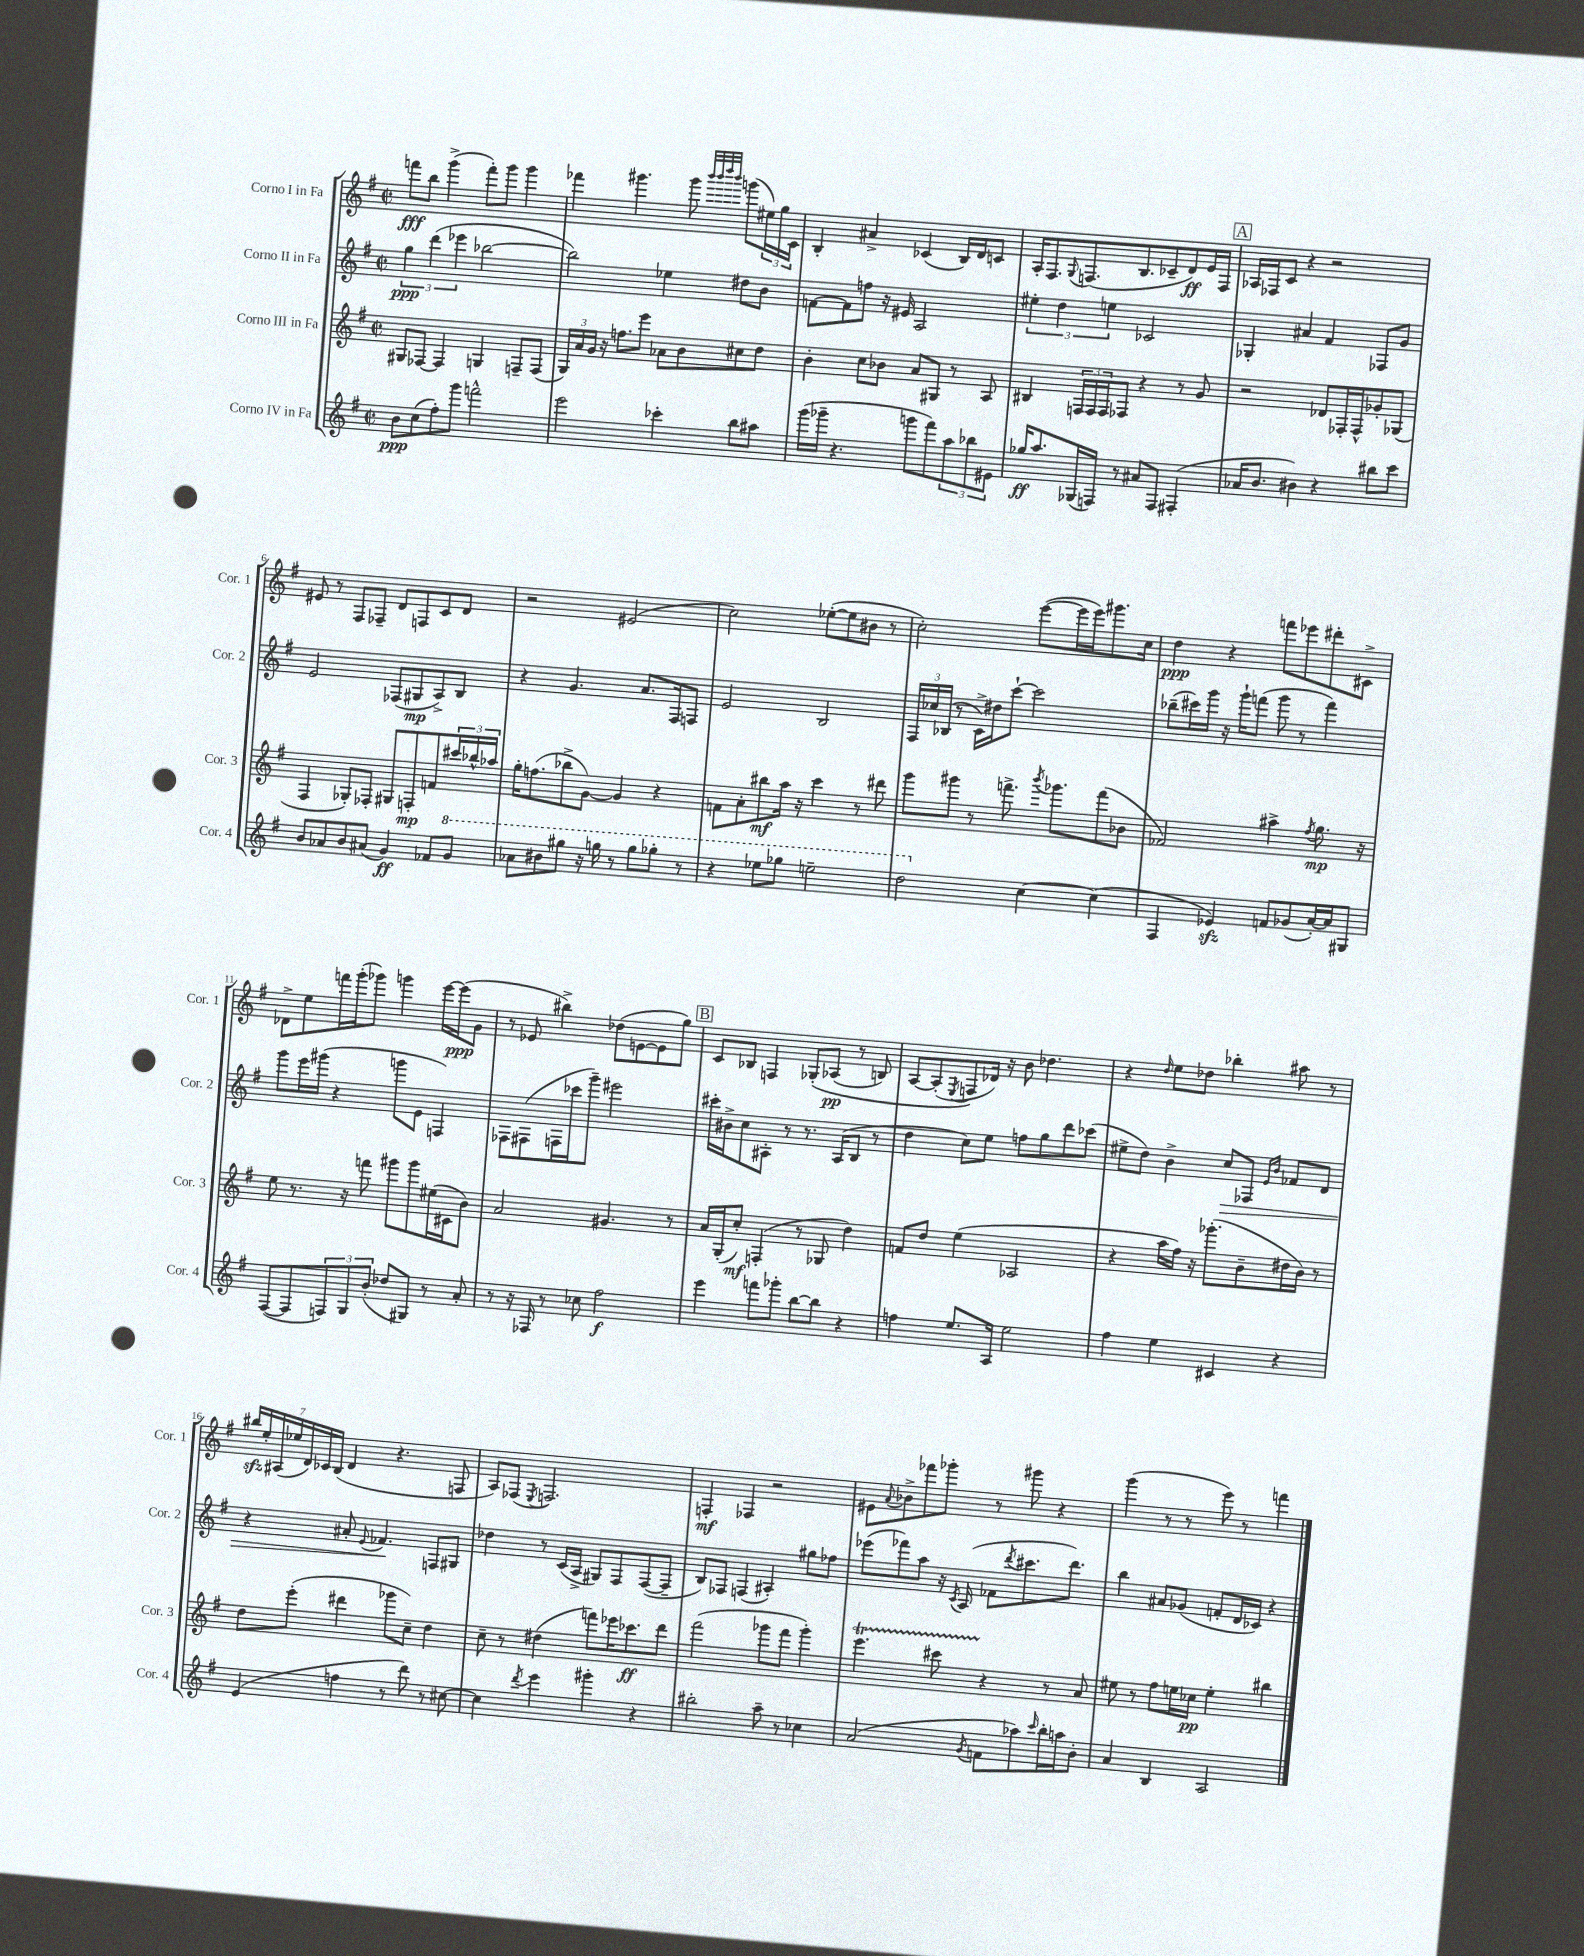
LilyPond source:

<<
\new StaffGroup <<
\new Staff = "s0" \with { instrumentName = "Corno I in Fa" shortInstrumentName = "Cor. 1" } {
    \clef treble \key g \major \defaultTimeSignature \time 2/2
    f'''8\fff b''8 g'''4->( f'''8-.) g'''8 g'''4 |
    fes'''4 gis'''4. gis'''8 \grace { b'''32 b'''32 d''''32 b'''32 } g'''8( \tuplet 3/2 { eis''16) g''16 c'16 } |
    b4-. ais'4-> ces'4( b16) d'16 c'8 |
    a16-. fis8. \appoggiatura { g8 } f8.( b8. ces'8-- d'8\ff) e'16 f16 |
    \mark \markup { \box "A" } aes16 fes16 c'8 r4 r2 |
    eis'8 r8 fis8 fes8-- d'8 f8 c'8 d'8 |
    r2 eis'2( |
    c''2) ees''8~-.( ees''8 bis'8 r8 |
    c''2-.) e'''8~( e'''16 e'''16) gis'''8. c''16 |
    d''4\ppp r4 f'''8 ees'''8 dis'''8-. cis'8-> |
    des'8-> e''8 f'''16 g'''16-.( ges'''8) g'''4 e'''16~ e'''16\ppp( g'8 |
    r8 ees'8 bis''4->) des''8( e'8~ e'8 g''8) |
    \mark \markup { \box "B" } c'8 bes8 f4 ges8-.\( aes8\pp( r8 b8) |
    a8~ a8-.( \acciaccatura { e8 } f8\) des'16) r16 b'8 des''4. |
    r4 \grace { d''16 } e''8 des''8 bes''4-. ais''8 r8 |
    \tuplet 7/4 { bis''16\sfz e''16-. ais16( ees''16 d'16) ces'16 b16( } d'4 r4. f8 |
    a8) fes8( \acciaccatura { e8 } f2.) |
    f4-.\mf fes4 r2 |
    eis'8 \appoggiatura { a'8 } bes'8-> fes'''8 ges'''8-. r8 gis'''8 r4 |
    g'''4( r8 r8 e'''8) r8 f'''4 \bar "|." |
}
\new Staff = "s1" \with { instrumentName = "Corno II in Fa" shortInstrumentName = "Cor. 2" } {
    \clef treble \key g \major \defaultTimeSignature \time 2/2
    \tuplet 3/2 { g''4\ppp d'''4( ees'''4 } bes''2~ |
    bes''2) ees''4 dis''8 b'8 |
    f'8~ f'8 f''8 r16 eis'16 a2 |
    \tuplet 3/2 { eis''4-. d''4 e''4 } ces'2 |
    \mark \markup { \box "A" } ges4-. ais'4 fis'4 fes8 g'8 |
    e'2 fes8( gis8\mp a8->) b8 |
    r4 g'4. a'8. fis16 f8 |
    e'2 b2 |
    \tuplet 3/2 { fis16 ces''16 bes16( } r8 c'16->) dis''16 c'''8~-! c'''2 |
    bes''8--( cis'''16) g'''16 r16 g'''16-! f'''8( g'''8 r8 f'''4) |
    g'''8 e'''16 gis'''16( r4 g'''8 e'8 f4) |
    fes8 fis8( f16 ces'''16 g'''8--) eis'''2 |
    \mark \markup { \box "B" } cis'''16-. bis'16-> c''8 ais8-. r8 r8. ais16( b8 r8 |
    d''4 c''8) e''8 f''8 g''8 d'''8 ces'''8( |
    eis''8-> d''8) b'4-> c''8\> fes8 \grace { e'16 b'16 } fes'8 d'8 |
    r4 ais'8-. \appoggiatura { e'8 } fes'4.\! f8 gis8 |
    des''4 r8 c'16( a16-> gis8) fis8 fis8~( fis8-- |
    b8) fes8 f4( ais4-.) gis''8 fes''8 |
    ees'''8( fes'''8) a''8 r16 \acciaccatura { c'8 } a16( fes'8 \acciaccatura { d'''8 } cis'''8. d'''8.) |
    b''4 ais'8 ges'8( f'8-. d'16 ces'16) r4 \bar "|." |
}
\new Staff = "s2" \with { instrumentName = "Corno III in Fa" shortInstrumentName = "Cor. 3" } {
    \clef treble \key g \major \defaultTimeSignature \time 2/2
    gis8 fes8~ fes4 g4 f8-- f8( |
    \tuplet 3/2 { g16) a'16 g'16 } r16 f''8. e'''8 aes'8 b'8 cis''8 d''8 |
    b'4-. c''8 bes'8 a'8 gis8 r8 a8 |
    bis4 \tuplet 3/2 { f16 f16 f16 } fes8 r4 r8 g'8 |
    \mark \markup { \box "A" } r2 des'8 fes16-. fes16-^ ges'8-. ges8( |
    fis4 ges8-.) fes8-. gis8 f8-.\mp f'8 \tuplet 3/2 { cis'''16 bes''16-^ aes''16 } |
    g''16-. f''8.( bes''8-> g'8~) g'4 r4 |
    f'8 a'8-. bis''8\mf a''16 r16 c'''4 r8 dis'''8 |
    g'''8 gis'''8 r8 f'''8.-> \acciaccatura { b'''8 } ges'''8. f'''8( bes'8 |
    fes'2) ais''4-> \acciaccatura { fis''8 } g''8.\mp r16 |
    e''8 r8. r16 f'''8 gis'''8 gis'''8 eis''16( cis'16 b'8) |
    a'2 gis'4. r8 |
    \mark \markup { \box "B" } a'16 g16-.( c''8-.\mf) f4-.( r8 ges8 d''4) |
    f'8 d''8 e''4( aes2 |
    r4 a''16 fis''16) r16 ges'''8.-.( b'8-- dis''16 b'16) r8 |
    d''8 e'''8-.( dis'''4 ges'''8 c''8--) d''4 |
    c''8-- r8 dis''4( f'''8) ees'''16 ces'''8.\ff d'''8 |
    fis'''2( ges'''8 fis'''8 ges'''4-.) |
    e'''4.\startTrillSpan cis'''8 r4\stopTrillSpan r8 a'8 |
    eis''8 r8 fis''8 e''16 ces''16\pp e''4-. bis''4 \bar "|." |
}
\new Staff = "s3" \with { instrumentName = "Corno IV in Fa" shortInstrumentName = "Cor. 4" } {
    \clef treble \key g \major \defaultTimeSignature \time 2/2
    b'8\ppp c''8( fis''8-.) g'''8 f'''2-^ |
    e'''2 ces'''4-. b''8 ais''8 |
    g'''16( ges'''16-- r4. g'''8 fis'''8) \tuplet 3/2 { a''8 bes''8 eis'8 } |
    ges''16\ff a''8. ges16( f16) r8 ais'8 f8 fis4-.( |
    \mark \markup { \box "A" } aes'16 b'8. bis'4) r4 bis''8 c'''8 |
    b'8 aes'8 b'8 ais'8( g'4\ff) fes'8 \ottava #1 g''8 |
    aes''8 bis''8 gis'''8 r16 g'''16 r8 g'''8 ges'''8-. r8 |
    r4 ees'''8 ges'''8 e'''2-- |
    d'''2 \ottava #0 c''4~ c''4( |
    fis4 ees'4\sfz) f'8 ges'8( a'16~-.) a'16 gis8 |
    fis8~( fis8 \tuplet 3/2 { f8) g8 b'8-.( } des''8 gis8) r8 a'8-. |
    r8 r16 fes16 r8 ces''8 fis''2\f |
    \mark \markup { \box "B" } e'''4 f'''8 ges'''8-. b''8~ b''8 r4 |
    f''4 e''8. a16 e''2 |
    fis''4 e''4 cis'4 r4 |
    e'4( f''4 r8 d'''8) r8 cis''8~ |
    cis''4 \acciaccatura { d'''8 } e'''4 gis'''4-. r4 |
    bis''2-. a''8-- r8 ces''4 |
    a'2( \acciaccatura { g'8 } f'8 aes''8) \grace { c'''16 } b''16-. a''16 b'8-. |
    a'4 b4 a2 \bar "|." |
}
>>
>>
